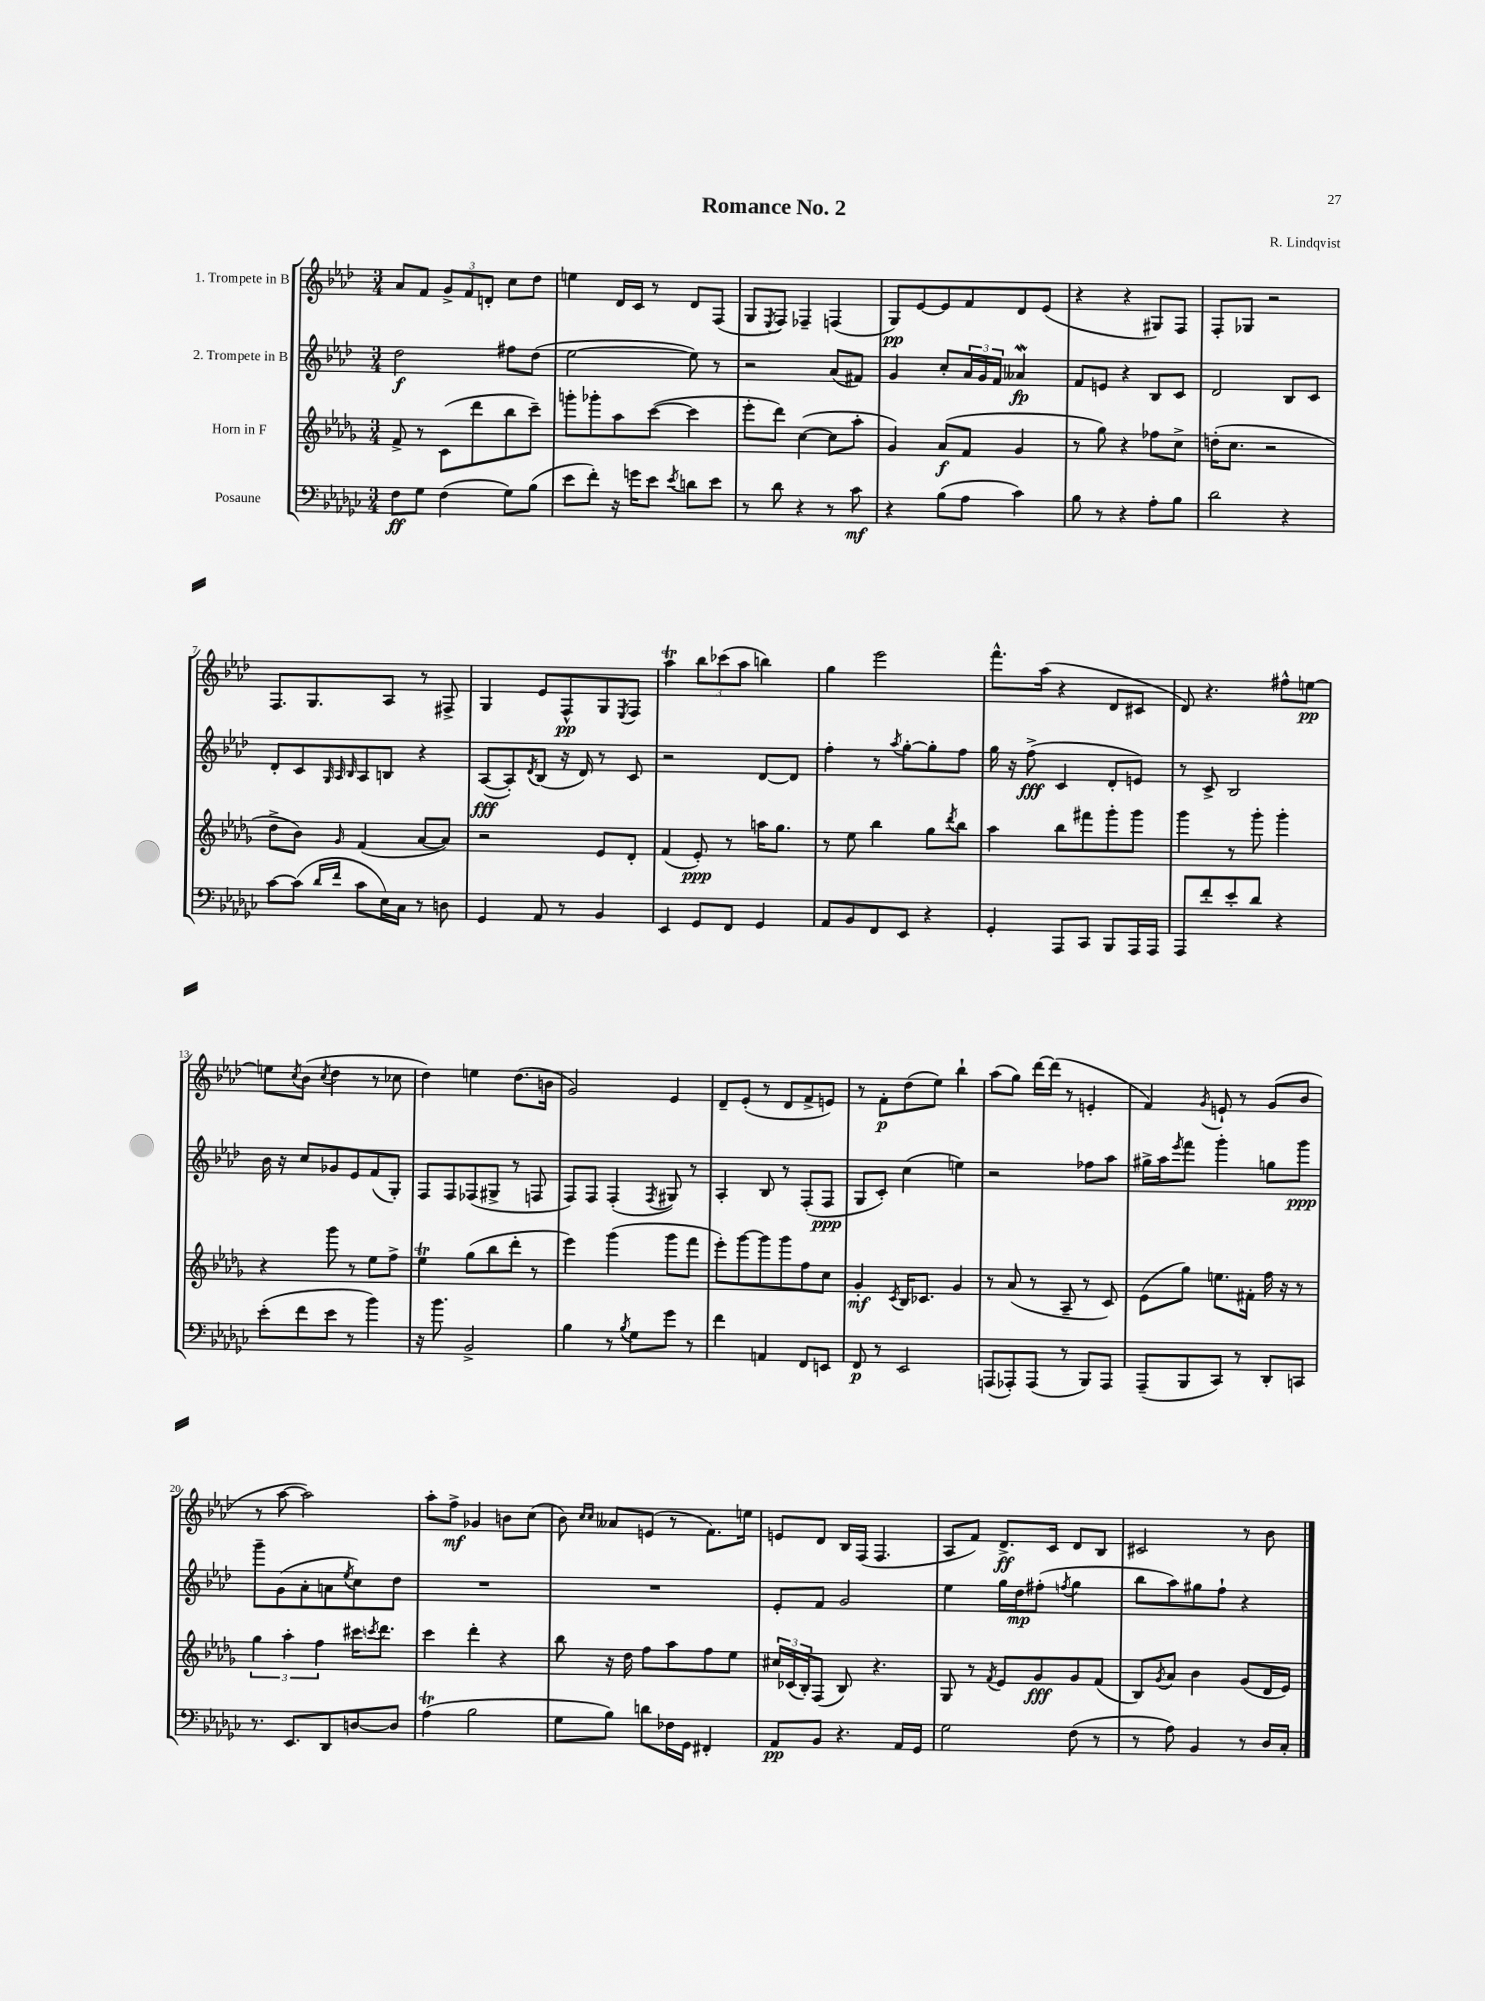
\header { title = "Romance No. 2" composer = "R. Lindqvist" }
<<
\new StaffGroup <<
\new Staff = "s0" \with { instrumentName = "1. Trompete in B" } {
    \clef treble \key aes \major \numericTimeSignature \time 3/4
    aes'8 f'8 \tuplet 3/2 { g'8-> f'8 d'8-. } c''8 des''8 |
    e''4 des'16 c'16 r8 des'8 f8( |
    g8 \acciaccatura { ees8 } f8) fes4-- f4( |
    g8\pp) ees'8~ ees'8 f'8 des'8 ees'8( |
    r4 r4 gis8) f8 |
    f8-. ges8 r2 |
    f8. g8. aes8 r8 fis8-> |
    g4 ees'8 f8-^\pp g8 \acciaccatura { ees8 } f8 |
    aes''4\trill \tuplet 3/2 { bes''8 ces'''8( aes''8 } b''4) |
    g''4 ees'''2 |
    f'''8.-^ aes''16( r4 des'8 cis'8 |
    des'8) r4. fis''8-^ e''8~\pp |
    e''8 \acciaccatura { c''8 } bes'8( \acciaccatura { c''8 } des''4 r8 ces''8 |
    des''4) e''4 des''8.( b'16 |
    g'2) ees'4 |
    des'8-- ees'8-.( r8 des'8 f'8-> e'8) |
    r8 f'8-.\p des''8( ees''8) bes''4-! |
    aes''8( g''8) des'''16~ des'''16( r8 e'4-. |
    f'4) \acciaccatura { g'8 } e'8-! r8 g'8( bes'8 |
    r8 aes''8~ aes''2) |
    aes''8-. f''8->\mf ges'4 b'8 c''8( |
    bes'8) \grace { c''16 c''16 } aeses'8 e'8( r8 f'8.) e''16 |
    e'8 des'8 bes16 f16( f4. |
    aes8 f'8) des'8.->\ff c'16 des'8 bes8 |
    cis'2 r8 bes'8 \bar "|." |
}
\new Staff = "s1" \with { instrumentName = "2. Trompete in B" } {
    \clef treble \key aes \major \numericTimeSignature \time 3/4
    des''2\f fis''8 des''8( |
    ees''2~ ees''8) r8 |
    r2 aes'8( fis'8) |
    g'4 c''8-. \tuplet 3/2 { aes'16 g'16 f'16 } aeses'4\mordent\fp |
    f'8 e'8 r4 bes8 c'8 |
    des'2 bes8 c'8 |
    des'8-. c'8 \grace { g32 aes32 bes32 } aes8 b8 r4 |
    aes8~\fff( aes8-.) \acciaccatura { des'8 } bes8( r16 des'16) r8 c'8 |
    r2 des'8~ des'8 |
    f''4-. r8 \acciaccatura { aes''8 } g''8~-. g''8-. f''8 |
    g''16 r16 f''8->\fff( c'4 des'8-. e'8) |
    r8 c'8-> bes2 |
    bes'16 r16 c''8 ges'8 ees'8 f'8( g8-.) |
    f8 f8 fes8( gis8-> r8 f8 |
    f8) f8 f4-.( \acciaccatura { f8 } gis8) r8 |
    aes4-. bes8 r8 f8-.( f8\ppp |
    g8 c'8-.) c''4( e''4) |
    r2 fes''8 aes''8 |
    gis''16-> aes''16 \acciaccatura { ees'''8 } f'''8 g'''4-. g''8 g'''8\ppp |
    g'''8-- g'8( aes'8-. a'8 \acciaccatura { ees''8 } c''8) des''8 |
    R2. |
    R2. |
    ees'8-. f'8 g'2 |
    ees''4 g''16 des''16\mp fis''8-.( \acciaccatura { f''8 } g''4 |
    bes''8 aes''8) gis''8 f''8-! r4 \bar "|." |
}
\new Staff = "s2" \with { instrumentName = "Horn in F" } {
    \clef treble \key des \major \numericTimeSignature \time 3/4
    f'8-> r8 c'8( des'''8 bes''8 c'''8--) |
    g'''8-. ges'''8-. aes''8 c'''8~( c'''4 |
    ees'''8-. des'''8) c''4~( c''8 aes''8-. |
    ges'4) aes'8\f( f'8 ges'4 |
    r8 ges''8) r4 fes''8 c''8-> |
    d''16-.( c''8. r2 |
    des''8-> bes'8) \grace { ges'16 } f'4( aes'8~ aes'8) |
    r2 ees'8 des'8-. |
    f'4( ees'8-.\ppp) r8 a''16 ges''8. |
    r8 ees''8 bes''4 ges''8 \acciaccatura { des'''8 } bes''8 |
    aes''4 bes''8 fis'''8 ges'''8-. ges'''8 |
    ges'''4 r8 ges'''8-. ges'''4-. |
    r4 ges'''8 r8 ees''8 f''8-> |
    ees''4\trill ges''8( bes''8 des'''8-. r8 |
    ees'''4) ges'''4( ges'''8 f'''8 |
    ees'''8-.) ges'''8~ ges'''8 ges'''8 f''8 c''8 |
    ges'4-.\mf \acciaccatura { c'8 } bes16 ces'8. ges'4 |
    r8 aes'8( r8 aes8-- r8 c'8) |
    ees'8( ges''8) e''8. fis'16-. f''16 r16 r8 |
    \tuplet 3/2 { ges''4 aes''4-. f''4 } cis'''16 \acciaccatura { c'''8 } des'''8. |
    c'''4 des'''4-. r4 |
    bes''8 r16 des''16 f''8 aes''8 f''8 ees''8 |
    \tuplet 3/2 { cis''16 ces'16( bes16-.) } f8( bes8) r4. |
    ges8 r8 \acciaccatura { f'8 } ees'8 ges'8\fff ges'8 f'8( |
    bes8) \acciaccatura { ges'8 } aes'8 bes'4 ges'8( des'16 ees'16) \bar "|." |
}
\new Staff = "s3" \with { instrumentName = "Posaune" } {
    \clef bass \key ges \major \numericTimeSignature \time 3/4
    f8\ff ges8 f4( ges8) bes8( |
    ees'8 f'8-.) r16 g'16 ees'8 \acciaccatura { ees'8 } d'8 ees'8 |
    r8 des'8 r4 r8 ces'8\mf |
    r4 bes8( aes8 ces'4) |
    bes8 r8 r4 aes8-. bes8 |
    des'2 r4 |
    ces'8~ ces'8( \grace { des'16 f'16 } ces'8 ees16) ces16 r8 d8 |
    ges,4 aes,8 r8 bes,4 |
    ees,4 ges,8 f,8 ges,4 |
    aes,8 bes,8 f,8 ees,8 r4 |
    ges,4-. aes,,8 ces,8 bes,,8 aes,,16 aes,,16 |
    aes,,8 f'8-. ees'8-. des'8 r4 |
    ees'8-.( f'8 ees'8 r8 bes'4) |
    r16 bes'8. bes,2-> |
    bes4 r8 \acciaccatura { bes8 } ges8 ges'8 r8 |
    f'4 a,4 f,8 e,8 |
    f,8\p r8 ees,2 |
    a,,8( aes,,8-.) aes,,8( r8 bes,,8) aes,,8 |
    aes,,8--( bes,,8 ces,8) r8 des,8-. c,8 |
    r8. ees,8. des,8 d8~ d8 |
    aes4\trill( bes2 |
    ges8 bes8) d'8 fes16 ges,16 fis,4-. |
    aes,8\pp bes,8 r4. aes,16 ges,16 |
    ges2 f8( r8 |
    r8 aes8) bes,4 r8 des16 ces16-. \bar "|." |
}
>>
>>
